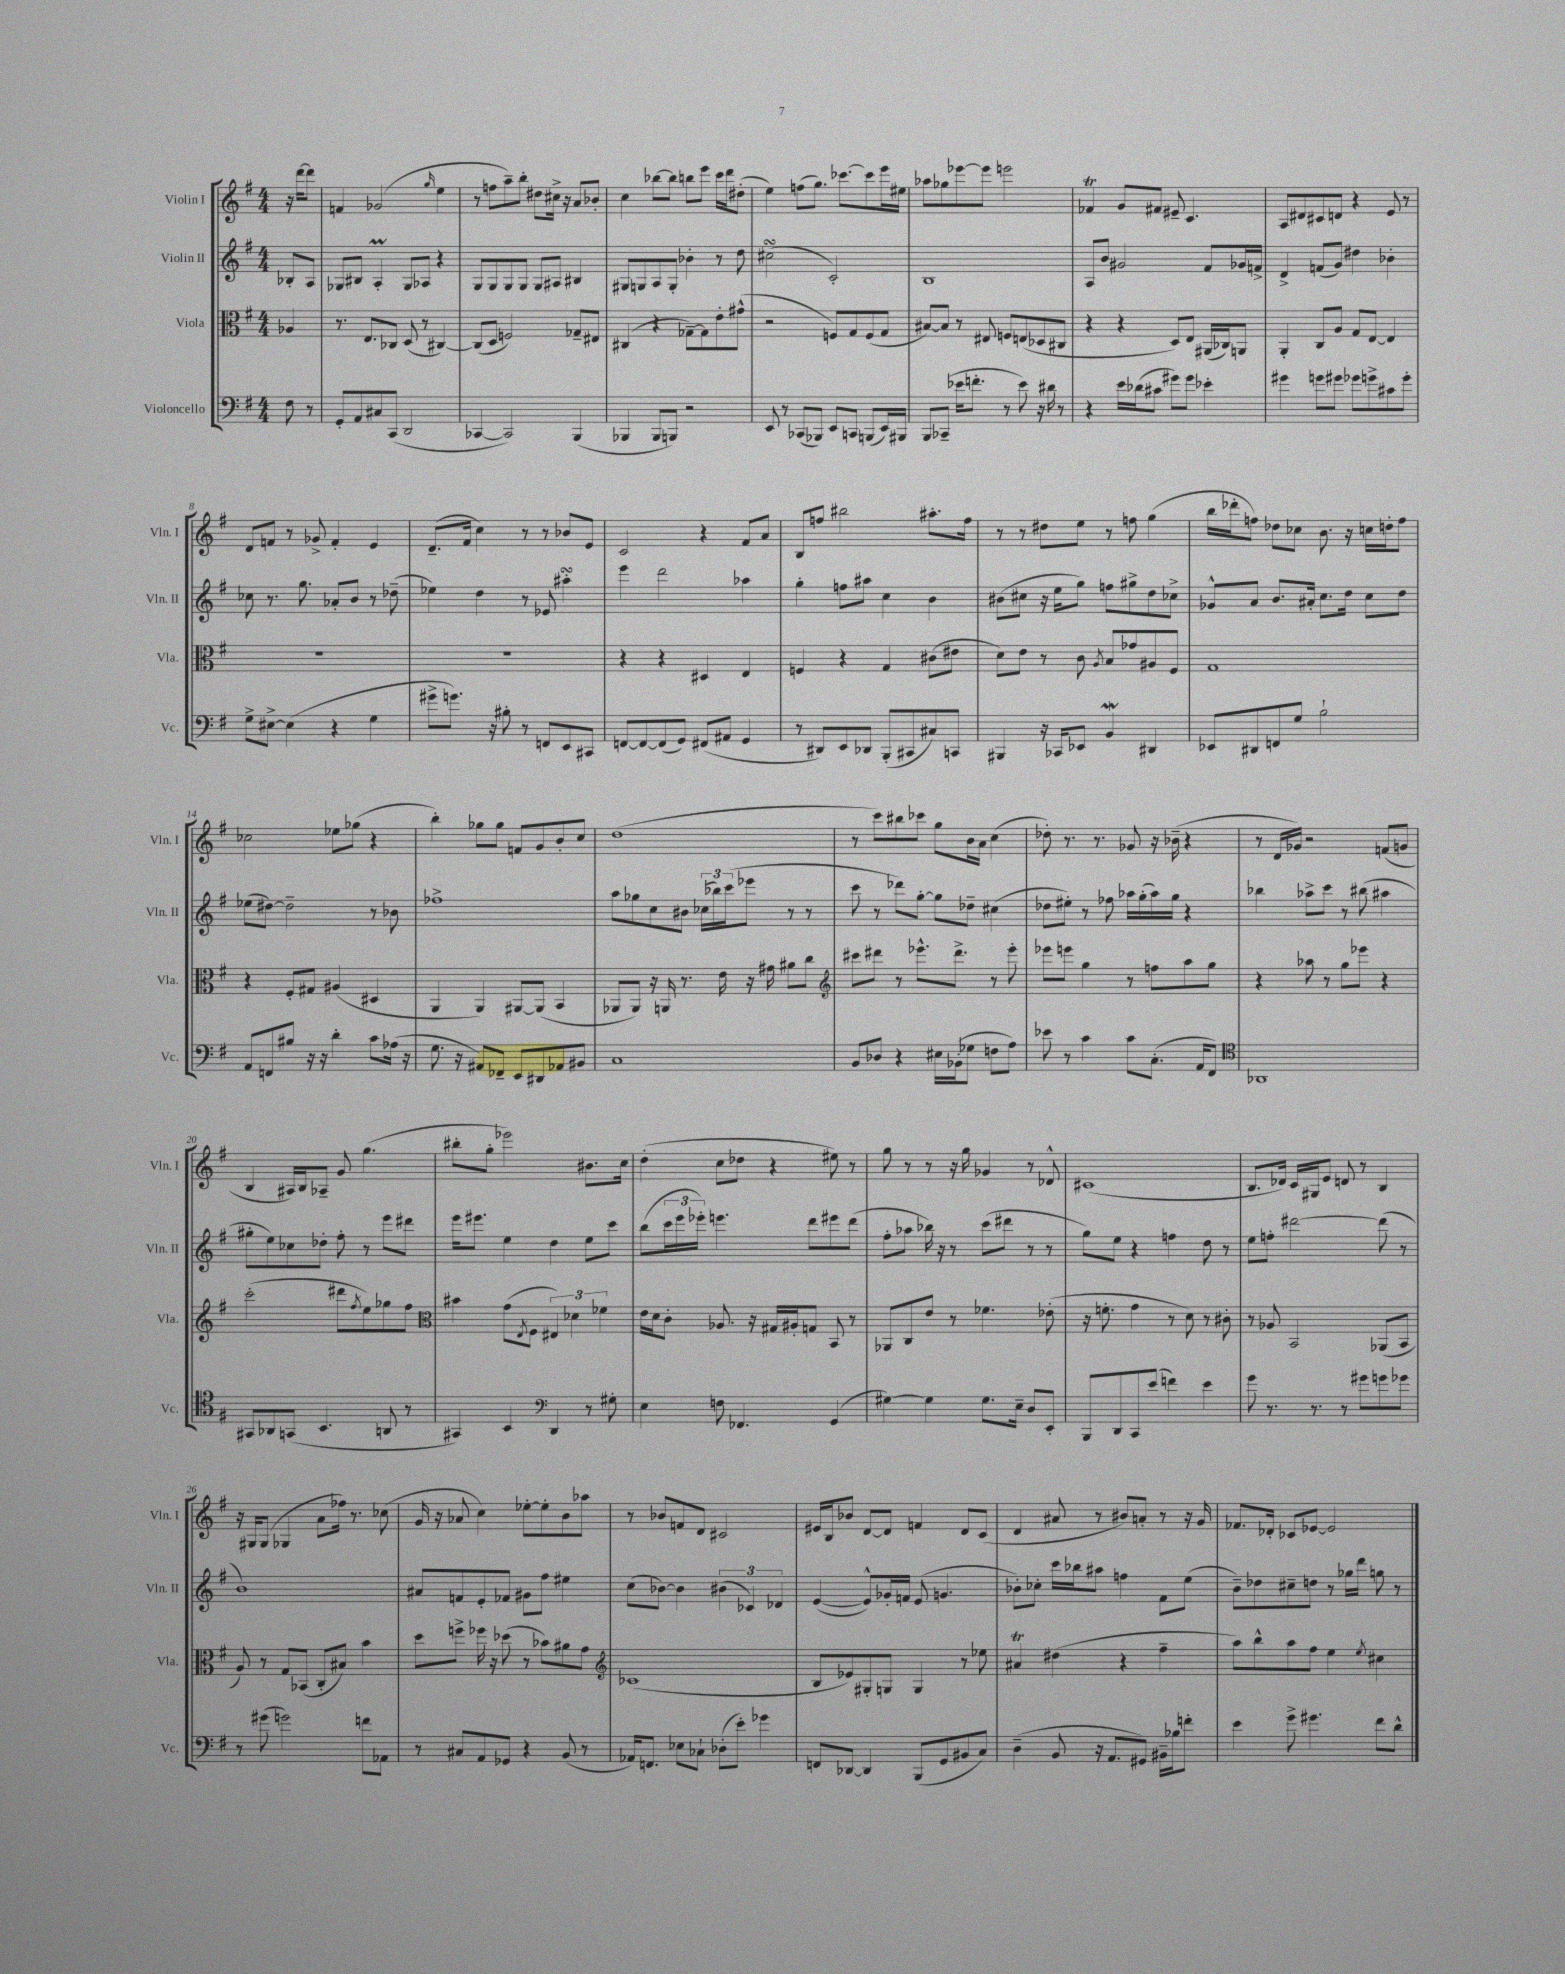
<<
\new StaffGroup <<
\new Staff = "s0" \with { instrumentName = "Violin I" shortInstrumentName = "Vln. I" } {
    \clef treble \key g \major \numericTimeSignature \time 4/4 \partial 4
    r16 d'''16~ d'''8 |
    f'4 ges'2( \grace { g''16 } e''4 |
    r8 f''8 a''8--) b''8-. dis''8 cis''16-> r16 a'8 bes'8-. |
    c''4 bes''8~ bes''8 b''8 e'''8 c'''16 d'''16 dis''8-.( |
    e''4) f''8( g''8.) ces'''8.~ ces'''8 e'''16 eis''16 |
    aes''8 ges''8 ees'''8~ ees'''8 e'''2 |
    fes'4\trill g'8 fis'8 eis'8-- c'4. |
    a8 dis'8 cis'8 d'8 r4 e'8 r8 |
    d'8 f'8 r8 ges'8-> f'4-. e'4 |
    d'8.--( fis'16 c''4) r8 r8 bes'8 e'8 |
    c'2 r4 fis'8 a'8 |
    b8 f''8 bis''2 ais''8.-. f''16 |
    r8 r8 dis''8 e''8 r8 f''8 g''4( |
    b''16 des'''16-. f''8) des''8 ces''8 b'8. r16 c''16 d''16-. f''8 |
    ces''2 ees''8 ges''8( r4 |
    b''4-.) ges''8 ges''8 f'8 g'8 b'8-. c''8 |
    d''1( |
    r8 c'''8) bis''8 ces'''8 g''8 b'16 a'16 c''4( |
    des''8-.) r8. r8. ges'8 r16 bes'16--( r4 |
    r8 d'16 ges'16) r2 f'8( g'8 |
    b4 ais16) b16 aes8-- g'8 g''4.( |
    bis''8-. g''8-. ees'''2) bis'8. c''16 |
    d''4-.( c''8 des''8 r4 eis''8) r8 |
    g''8 r8 r8 r16 g''16 ges'4 r8 des'8-^ |
    cis'1( |
    b8. des'16) c'16 gis16 e'8 d'8 r8 b4 |
    r16 gis16 gis8( ges4 a'8 fes''16) r8. ces''8( |
    g'16 r16 aes'8 c''4) ees''8~-. ees''8-. b'8 aes''8 |
    r8 bes'8 f'8 d'8 cis'2 |
    eis'16 b16 bes'8 d'8~ d'8 f'4 d'8 c'8( |
    d'4 ais'8 r8 bis'8) a'8-. r8 r16 g'16 |
    fes'8. des'16-. ces'8 ees'8~ ees'2 \bar "|." |
}
\new Staff = "s1" \with { instrumentName = "Violin II" shortInstrumentName = "Vln. II" } {
    \clef treble \key g \major \numericTimeSignature \time 4/4 \partial 4
    bes8-. a8 |
    ges8 bis8 a4-.\prall ges8 aes8 r4 |
    g8 g8 g8 g8 g8 ais8 bis4 |
    gis8 g8 a8 g8-. bes'4-. r8 d''8 |
    cis''2\turn( c'2-.) |
    b1 |
    a8 b'8 gis'2 fis'8 ges'16 f'16-> |
    d'4-> f'8( g'8) dis''4 bes'4-. |
    ces''8 r8. g''8. aes'8-. b'8 r8 des''8--( |
    ees''4) d''4 r8 ees'8 ais''4-.\turn |
    e'''4 d'''2 aes''4 |
    g''4-. f''8 ais''8 c''4 b'4 |
    bis'8( cis''8 r16 e''16 g''8) f''8 gis''8-> d''8 ces''8-> |
    ges'8-^ a'8 b'8. ais'16-. c''8. d''16 c''8 d''8 |
    ees''8( dis''8~) dis''2-- r8 bes'8 |
    fes''1-> |
    a''8 ges''8 c''8 bis'8 \tuplet 3/2 { ces''16( bes''16) c'''16( } ees'''8 r8 r8 |
    c'''8 r8 des'''8) g''8~-. g''8 des''8-- cis''4( |
    des''8 eis''8-.) r8 fes''8 aes''16 g''16-.( aes''16) g''16 r4 |
    bes''4 aes''8-> c'''8 r8 bis''8( ais''4 |
    gis''8-. e''8) ces''8 des''8-. fis''8-. r8 e'''8 dis'''8 |
    e'''16 eis'''8. e''4 d''4 e''8 c'''8 |
    b''8( \tuplet 3/2 { c'''16 e'''16 ees'''16-.) } e'''4. d'''8 eis'''8 d'''8( |
    fis''8-. aes''8 bes''16) r16 r8 c'''8( dis'''8 r8 r8 |
    g''8) e''8 r4 f''4 d''8 r8 |
    e''8 f''8-. dis'''2~ dis'''8( r8 |
    b'1) |
    ais'8 f'8 e'8-. fes'8 gis'8 fis''8 eis''4 |
    c''8( bes'8~) bes'4 \tuplet 3/2 { bis'4( ces'4) des'4 } |
    e'4~( e'8-^) ges'16-. f'16 e'8( g'4. |
    bes'8-.) ces''8-. c'''16 bes''16 ais''8 f''4 fis'8 e''8( |
    b'8--) des''8 cis''8-- d''8 r8 ges''16 d'''16 g''8 r8 \bar "|." |
}
\new Staff = "s2" \with { instrumentName = "Viola" shortInstrumentName = "Vla." } {
    \clef alto \key g \major \numericTimeSignature \time 4/4 \partial 4
    aes4 |
    r8. e8. ces8 d8( r8 cis4~) |
    cis8( d8 f2) ges8-- eis8 |
    cis4( r4 ges8~--) ges8 e'8-. gis'8-^( |
    r2 f8) g8 f8( g8 |
    bis8~) bis8 r8 eis8 f8 e8( des8 cis8 |
    r4 r4 d8) e8 ais,16( ces16) a,8 |
    a,4-. c8 a8 g8 e8~ e4 |
    R1 |
    R1 |
    r4 r4 dis4 e4 |
    f4 r4 g4 cis'8( eis'8 |
    d'8) e'8 r8 c'8 \acciaccatura { a8 } b8 ges'8 ais8 fis8 |
    g1 |
    r4 fis8-. gis8 ais4( dis4 |
    a,4 a,4) ais,8~ ais,8( b,4 |
    aes,8 aes,8) r16 a,16 r8. e'16 r16 gis'16 ais'8 c''8 |
    \clef treble cis'''8 dis'''8 r8 ees'''8.-^ dis'''8.-> r8 ees'''8-. |
    ees'''8 e'''8 g''4 r8 f''8 a''8 g''8 |
    r4 aes''8 r8 g''8 ees'''8 r4 |
    c'''2-.( dis'''8 \acciaccatura { fis''8 } e''8) ges''8 fis''8 |
    \clef alto bis'4 g'8( \acciaccatura { e8 } fis8 \tuplet 3/2 { eis4) des'4 fes'4 } |
    e'16 d'16 c'8-. aes8. r16 gis16 ais16-. g8 b,8 r8 |
    aes,8 c8 e'8 r8 fes'4. ees'8-.( |
    r16 f'8.-. g'4 r8 d'8) r8 cis'8-. |
    r8 aes8 b,2 aes,8( b,8 |
    a8) r8 g8 bes,8( c8-. bis8) b'4 |
    d''8 f''8-> fes''16 r16 des''8( r8 bes'8) ais'8 g'8 |
    \clef treble ces'1( |
    b8 ees'8) gis8-. g8 g4 r8 ees''8 |
    ais'4\trill dis''4( r4 fis''4-- |
    a''8) b''8-^ a''8 fis''8 e''4 \acciaccatura { e''8 } cis''4 \bar "|." |
}
\new Staff = "s3" \with { instrumentName = "Violoncello" shortInstrumentName = "Vc." } {
    \clef bass \key g \major \numericTimeSignature \time 4/4 \partial 4
    fis8 r8 |
    g,8-. a,8 cis8 c,8( d,2 |
    ces,4~ ces,2) b,,4( |
    bes,,4 bes,,8 b,,8) r2 |
    e,8 r8 ces,8( bes,,8) e,8 c,8 b,,8( e,16) bis,,16 |
    b,,8 ces,8--( ees'16 f'8.-. r8 ees'8) r16 dis'16 r8 |
    r4 e'16 des'16( cis'8 gis'8) gis'8 ees'4-. |
    gis'4 g'8 gis'8 ges'8 g'8-> cis'8 g'8-. |
    g8-> eis8~-> eis4( r4 g4 |
    gis'8-> g'8.) r16 bis8-. r8 f,8 e,8 cis,8 |
    f,8~ f,8~ f,8( g,8) fis,8( ais,8 g,4 |
    r8 dis,8) e,8 des,8 b,,8-.( cis,8 cis8) c,8 |
    bis,,4 r16 ces,16 ees,8 b,4\mordent dis,4 |
    ees,8 dis,8 f,8 g8 b2-! |
    a,8 f,8 bis8 r16 r16 d'4-. c'8 aes16( r16 |
    g8. r16 ais,8) fes,8-- e,8 dis,8 aes,8 bis,8 |
    c1 |
    b,8 des8 r4 eis16 bes,16-.( ges8 f8 a8) |
    ees'8 r8 c'4 c'8 c8.-.( a,16 fis,8) |
    \clef tenor aes,1 |
    gis,8 aes,8 g,8( b,4. a,8 r8 |
    gis,4) b,4 \clef bass d,4 r8 gis8-. |
    e4 f8 fes,4. g,4( |
    gis4~) gis4 gis8. e16-- d8 e,8-. |
    b,,8 d,8 c,8 e'8( f'4) e'4 |
    g'8 r8. r8. r8 gis'8 g'8 ges'8 |
    r8 gis'8( g'2) f'8 aes,8 |
    r8 cis8 a,8 ges,8 r4 b,8( r8 |
    aes,16) f,8. ees8 ces8-! des8-.( e'8-.) ges'4 |
    f,8 des,8~ des,4 b,,8( g,8 bis,8 c8) |
    d4--( b,8 r16 a,8. gis,8) bis,16-- bes16 f'8-. |
    e'4 g'8-> gis'4. fis'8 d'8-^ \bar "|." |
}
>>
>>
